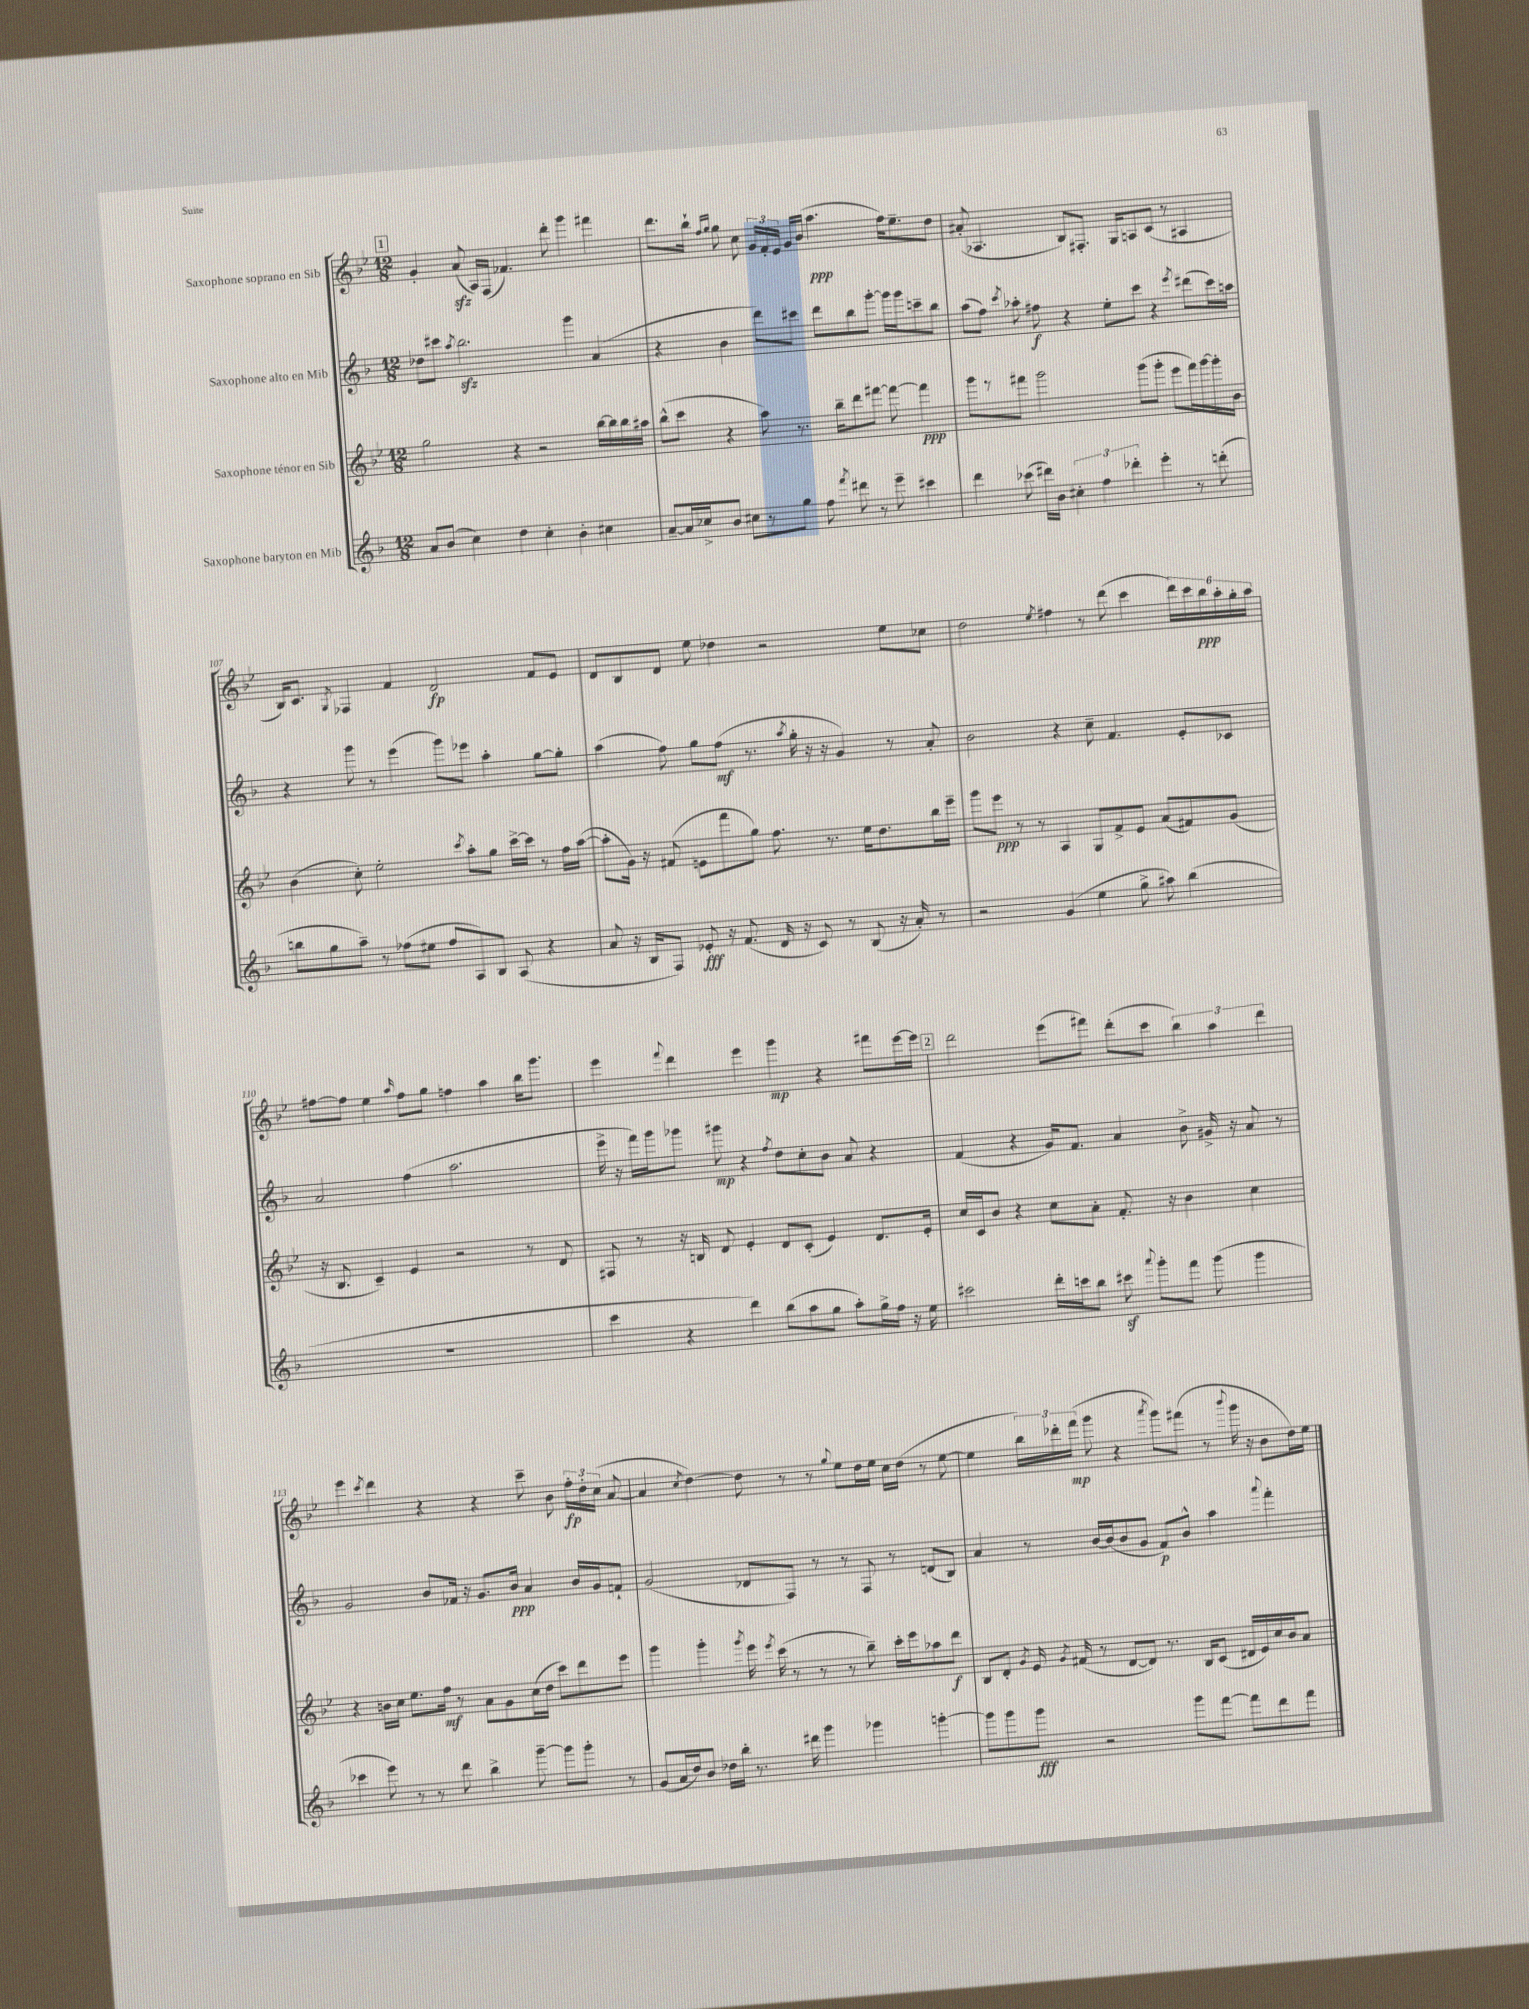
<<
\new StaffGroup <<
\new Staff = "s0" \with { instrumentName = "Saxophone soprano en Sib" } {
    \clef treble \key bes \major \numericTimeSignature \time 12/8
    \autoBeamOff \mark \markup { \box "1" } g'4-. a'8\sfz( a16[) f16]( fes'4.) d'''8-. g'''4 fis'''4 |
    d'''8.[ bes''16]-! \grace { f''16[ g''16] } g''8 c''8 \tuplet 3/2 { g'16[ f'16-. ees'16] } g'16[ bes'16]( a''4.\ppp f''16[) ees''8.-- d''8] |
    ais'8-.( aes4. bes8[) fis8.]-. g16[ a8 c'8]( r8 ais4 |
    bes16[) c'8.] \acciaccatura { g8 } fes4 f'4 d'2\fp f'8[ ees'8] |
    d'8[ bes8 d'8] ees''8 des''4 r2 ees''8[ ces''8] |
    d''2 \acciaccatura { ees''8 } fis''4 r8 d'''8( c'''4 \tuplet 6/4 { d'''16[) c'''16 bes''16\ppp a''16-. g''16-. a''16] } |
    fis''8[~ fis''8] ees''4 \grace { a''16 } fis''8[ g''8] f''4 a''4 bes''16[ g'''8.] |
    ees'''4 \appoggiatura { f'''8 } d'''4 ees'''4 g'''4\mp r4 fis'''8[ ees'''16~ ees'''16] |
    \mark \markup { \box "2" } d'''2 ees'''8[( fis'''8]) d'''8[-.( c'''8] \tuplet 3/2 { bes''4) a''4 d'''4 } |
    ees'''4 \acciaccatura { c'''8 } d'''4 r4 r4 c'''8-- bes'8 \tuplet 3/2 { f''16[-.\fp d''16-. c''16]( } a'8~ |
    a'4 \acciaccatura { c''8 } d''4~) d''8 r8 r8 \appoggiatura { g''8 } ees''8[ d''16 ees''16] c''16[ d''16]( r8 ees''8~ |
    ees''4 \tuplet 3/2 { bes''16[) des'''16-. f'''16]\mp( } g'''8 r4 \acciaccatura { a'''8 } g'''8[) fis'''8]( r8 \appoggiatura { bes'''8 } g'''16 r16 bes'8[ d''16) ees''16] \bar "|." |
}
\new Staff = "s1" \with { instrumentName = "Saxophone alto en Mib" } {
    \clef treble \key f \major \numericTimeSignature \time 12/8
    \autoBeamOff \mark \markup { \box "1" } des''8[ cis'''8] \acciaccatura { a''8 } bes''2.\sfz g'''4 a'4( |
    r4 bes'4 d'''8[) cis'''8] d'''8[ bes''8 g'''8]~-. g'''16[ g'''16 c'''8-- bes''8] |
    a''8[( f''8]) \acciaccatura { c'''8 } aes''8-. fis''8\f r4 e''8[-. c'''8] r4 \acciaccatura { e'''8 } dis'''8[( c'''16) a''16] |
    r4 g'''8 r8 e'''4( g'''8[) ees'''8] a''4-. g''8[~ g''8]-. |
    a''4( f''8) g''8[ f''8]\mf( r8. \acciaccatura { a''8 } g''16-. r16 r16 g'4) r8 a'8-. |
    bes'2 r4 c''8-- f'4. e'8[-. ces'8] |
    a'2 f''4( a''2. |
    e'''16-> r16 f'''16[) g'''16 ges'''8] gis'''8\mp r4 \acciaccatura { f''8 } d''8[ c''8-. bes'8] a'8 r4 |
    \mark \markup { \box "2" } f'4( r4 g'16[) f'8.] a'4 bes'8-> gis'16-> r16 a'8 r8 |
    g'2 bes'8[ fes'16] r16 g'8.[ bes'16]\ppp a'4 bes'16[ g'16 f'8]-! |
    g'2( des'8[ f8]) r8 r8 f8 r8 d'8[( bes8]) |
    a'4 r8 bes'16[~ bes'16( bes'8 g'8] f'8[\p) bes'8]-^ a''4 \appoggiatura { a'''8 } f'''4-. \bar "|." |
}
\new Staff = "s2" \with { instrumentName = "Saxophone ténor en Sib" } {
    \clef treble \key bes \major \numericTimeSignature \time 12/8
    \autoBeamOff \mark \markup { \box "1" } g''2 r4 r2 bes''16[~ bes''16 bes''16 ais''16] |
    bes''8[-^( c'''8] r4 a''8) r8. bes''16[-- d'''8 fis'''8]~ fis'''8~ fis'''4\ppp |
    g'''8[ r8 fis'''8] g'''2 g'''8[( g'''8]-. ees'''8[ fis'''16) g'''16~ g'''16-. bes'16] |
    bes'4( c''8-.) ees''2-. \acciaccatura { c'''8 } a''8[-. g''8] c'''16[~-> c'''16] r8 f''16[ a''16]~( |
    a''8[-. g'16]) r16 fis'8( e'8[ f'''8 g''8]) f''8. r8. ees''16[ d''8. bes''16 ees'''16]-- |
    g'''8[ ees'''8]\ppp r8 r8 a4 g8[ f'8-> ees'8] a'8[( fis'8) g'8]( |
    r16 bes8. c'4--) ees'4 r2 r8 d'8 |
    fis8 r8 r16 b16 d'8 ees'4-. d'8[ c'8]-.( ees'4) d'8.[ ees'16]-. |
    \mark \markup { \box "2" } c''16[ c'16 bes'8] r4 c''8[ a'8]-. f'8.-. r16 bes'4 c''4 |
    r4 b'16[ c''16] ees''8.[ f''16]\mf r8 a'8[ g'8 c''16( d''16] c'''8[) d'''8 ees'''8] |
    g'''4 g'''4-. \acciaccatura { g'''8 } ees'''16 \acciaccatura { ees'''8 } c'''16( r8 r8 r8 bes''8--) c'''16[-. ees'''16 aes''8 d'''8]\f |
    bes8[ d'8]-. \acciaccatura { g'8 } ees'16 \acciaccatura { g'8 } fis'16( r8 d'8[~ d'8]) r8. bes16[ c'8]( dis'16[ ees'16) c''16 bes'16 a'8] \bar "|." |
}
\new Staff = "s3" \with { instrumentName = "Saxophone baryton en Mib" } {
    \clef treble \key f \major \numericTimeSignature \time 12/8
    \autoBeamOff \mark \markup { \box "1" } a'8[ bes'8]( c''4) d''4 c''4-. bes'4-. cis''4 |
    a'8[~-- a'16 ces''16-> bes'8] cis''8[ r8 g''8] f''8 \acciaccatura { f'''8 } dis'''8 r8 e'''8-- cis'''4 |
    d'''4 ces'''8( dis'''16[) bes'16] \tuplet 3/2 { cis''4-. f''4 des'''4-. } e'''4-. r8 d'''8-.( |
    b''8[ g''8 a''8]--) r8 fes''8[( eis''8] fes''8[ a8) bes8] a8( r4 |
    a'8 r16 bes16[ f8]) ees'8-.\fff r16 f'8.( d'16 r16 c'8) r8 bes8( r16 a'16-.) r8 |
    r2 g'4( e''4 g''8-> ais''8) bes''4( |
    R1. |
    c'''4 r4 d'''4) bes''8[( a''8 g''8] a''8[-.) g''16-> f''16] r16 e''16 |
    \mark \markup { \box "2" } cis'''2 d'''16[-. c'''16 bes''8] cis'''8\sf \appoggiatura { a'''8 } g'''8[-. f'''8] g'''8( g'''4 |
    ces'''4 e'''8) r8 r8 d'''8 bes''4-> g'''8~-- g'''8[ g'''8]-. r8 |
    g'8[( a'16 d''16) bes'8] des''16[ bes''16]-. r8. dis'''16 g'''4 ges'''4 g'''4~-. |
    g'''8[ g'''8 g'''8]\fff r2 g'''8[ f'''8]~ f'''8[ d'''8 f'''8] \bar "|." |
}
>>
>>
\layout { \context { \Score currentBarNumber = #104 } }
